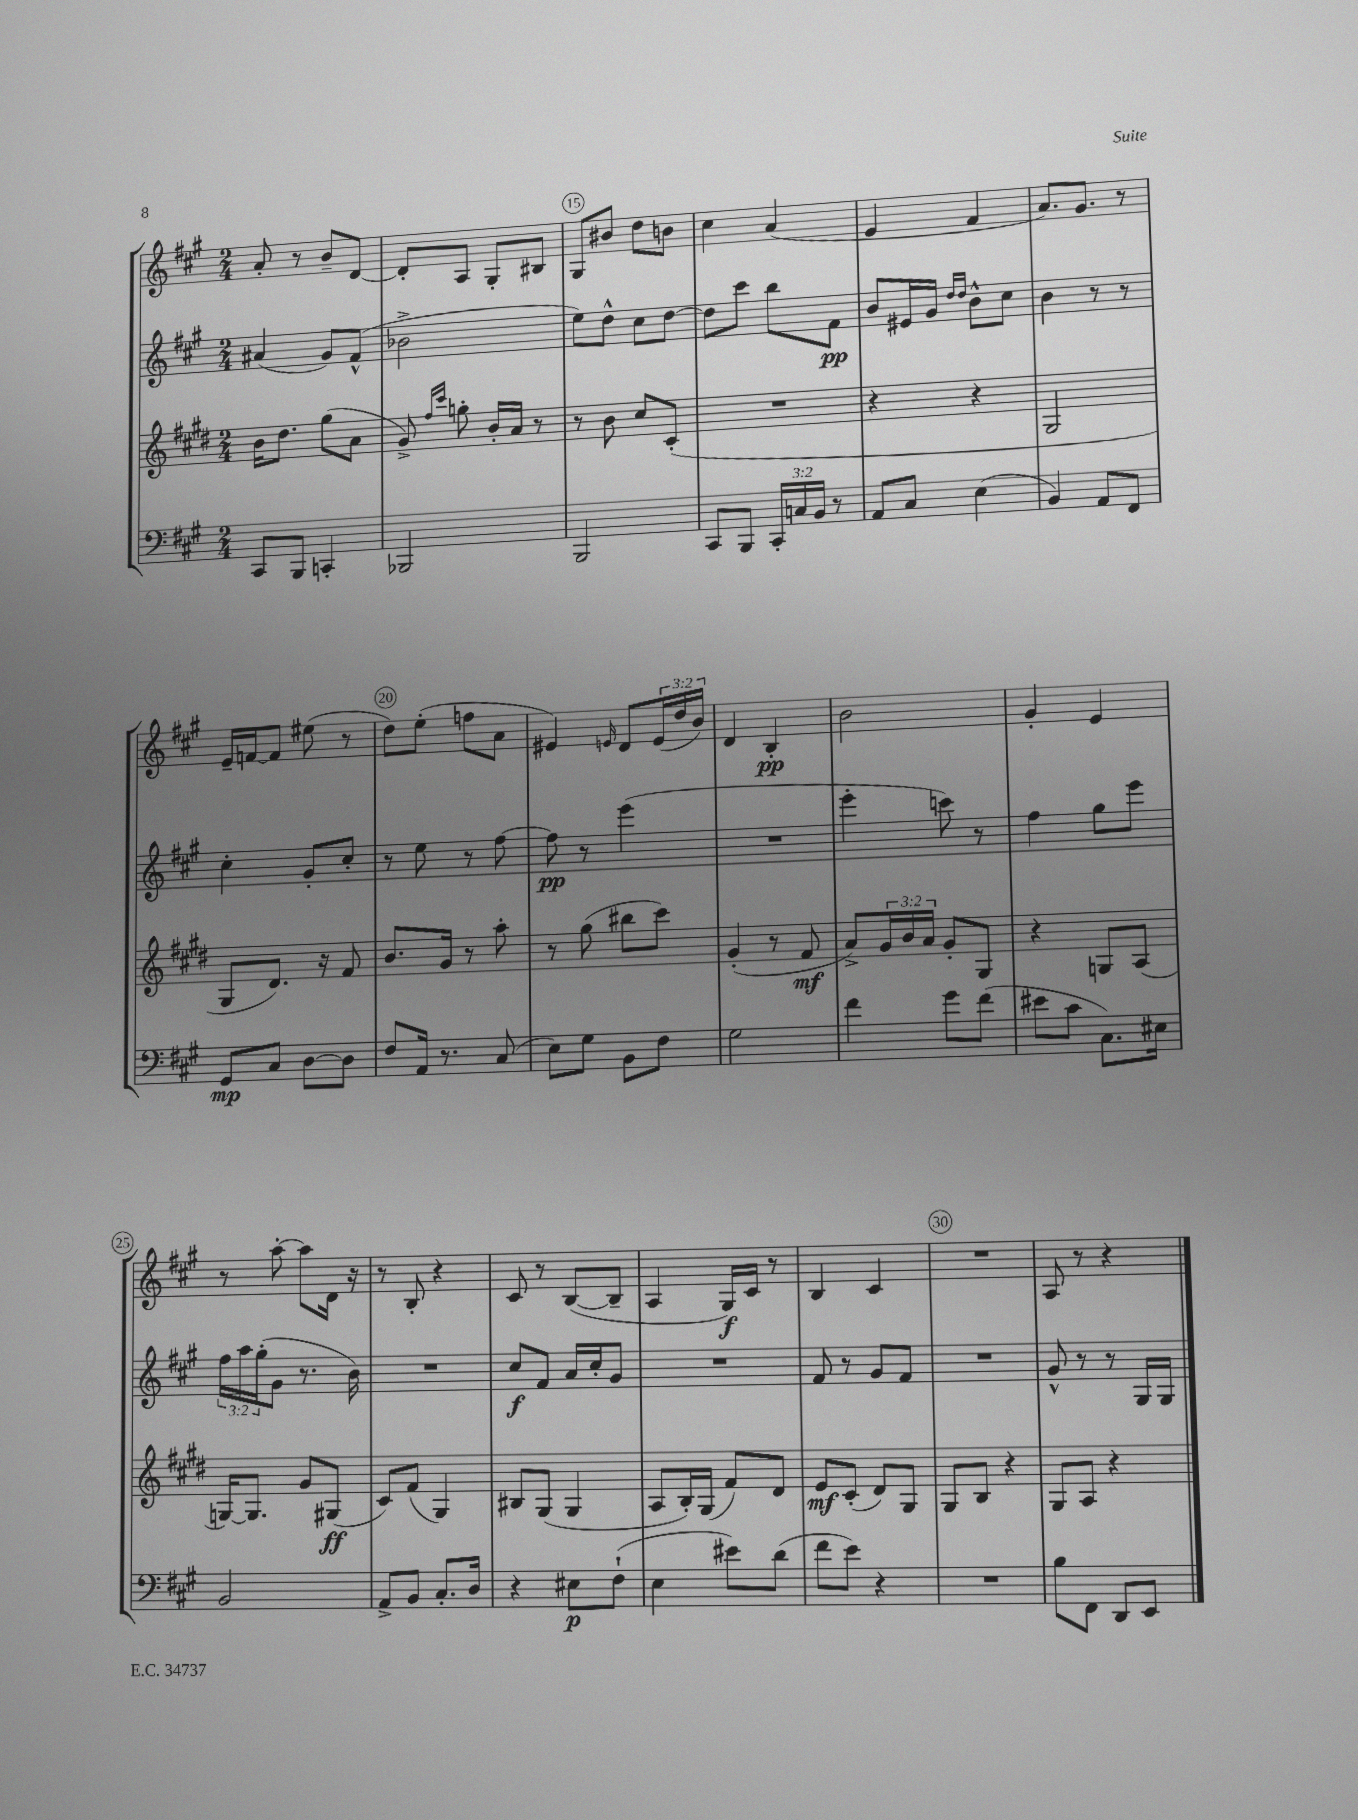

**kern	**dynam	**kern	**dynam	**kern	**dynam	**kern	**dynam
*part4	*part4	*part3	*part3	*part2	*part2	*part1	*part1
*staff4	*staff4	*staff3	*staff3	*staff2	*staff2	*staff1	*staff1
*clefF4	*	*clefG2	*	*clefG2	*	*clefG2	*
*k[f#c#g#]	*	*k[f#c#g#d#]	*	*k[f#c#g#]	*	*k[f#c#g#]	*
*M2/4	*	*M2/4	*	*M2/4	*	*M2/4	*
=13	=13	=13	=13	=13	=13	=13	=13
8CC#/L	.	16b\KL	.	(4a#X/	.	8a'/	.
.	.	8.dd#\J	.	.	.	.	.
8BBB/J	.	.	.	.	.	8r	.
4CCn'/	.	(8gg#\L	.	8g#/L)	.	8b~/L	.
.	.	8a\J	.	(8f#^^/J	.	[8d/J	.
=14	=14	=14	=14	=14	=14	=14	=14
2BBB-X/	.	8g#^/)	.	2b-X^\	.	8d'/L]	.
.	.	16qqff#/LL	.	.	.	.	.
.	.	16qqccc#/JJ	.	.	.	.	.
.	.	8ggn'\	.	.	.	8A/J	.
.	.	16b'/LL	.	.	.	8G#'/L	.
.	.	16a/JJ	.	.	.	.	.
.	.	8r	.	.	.	8B#X/J	.
=15	=15	=15	=15	=15	=15	=15	=15
2BBB/	.	8r	.	8ee\L)	.	8G#/L	.
.	.	8b\	.	8dd^^\J	.	8b#X/J	.
.	.	8cc#/L	.	8cc#\L	.	8dd\L	.
.	.	(8c#'/J	.	[8dd\J	.	8bn\J	.
=16	=16	=16	=16	=16	=16	=16	=16
8CC#/L	.	2r	.	8dd\L]	.	4cc#\	.
8BBB/J	.	.	.	8ccc#\J	.	.	.
24CC#'/LL	.	.	.	8bb\L	.	(4a/	.
24Cn/	.	.	.	.	.	.	.
24BB/JJ	.	.	.	.	.	.	.
8r	.	.	.	8f#\J	pp	.	.
=17	=17	=17	=17	=17	=17	=17	=17
8AA/L	.	4r	.	8b/L	.	4e/	.
8C#/J	.	.	.	16e#X/L	.	.	.
.	.	.	.	16g#/JJ	.	.	.
.	.	.	.	16qqdd/LL	.	.	.
.	.	.	.	16qqdd/JJ	.	.	.
(4E\	.	4r	.	8b^^\L	.	4f#/	.
.	.	.	.	8cc#\J	.	.	.
=18	=18	=18	=18	=18	=18	=18	=18
4BB/)	.	2G#/	.	4b\	.	8.a/L)	.
.	.	.	.	.	.	8.g#/J	.
8AA/L	.	.	.	8r	.	.	.
8FF#/J	.	.	.	8r	.	8r	.
!!LO:LB:g=z
=19	=19	=19	=19	=19	=19	=19	=19
8GG#/L	mp	8G#/L	.	4cc#'\	.	16e~/LL	.
.	.	.	.	.	.	[16fn/J	.
8C#/J	.	8.d#/J)	.	.	.	8f/J]	.
[8D\L	.	.	.	8g#'/L	.	(8ee#X\	.
.	.	16r	.	.	.	.	.
8D\J]	.	8f#/	.	8cc#'/J	.	8r	.
=20	=20	=20	=20	=20	=20	=20	=20
8F#/L	.	8.b/L	.	8r	.	8dd\L)	.
16AA/Jk	.	.	.	8ee\	.	(8ee'\J	.
8.r	.	16g#/Jk	.	.	.	.	.
.	.	8r	.	8r	.	8ffn\L	.
(8C#/	.	8aa'\	.	[8ff#\	.	8a\J	.
=21	=21	=21	=21	=21	=21	=21	=21
8E\L)	.	8r	.	8ff#\]	pp	4e#X/)	.
8G#\J	.	(8gg#\	.	8r	.	.	.
.	.	.	.	.	.	16qqen/	.
8BB\L	.	8bb#X\L	.	(4eee\	.	8d/L	.
8F#\J	.	8ccc#\J)	.	.	.	(24e/L	.
.	.	.	.	.	.	24dd/	.
.	.	.	.	.	.	24b/JJ)	.
=22	=22	=22	=22	=22	=22	=22	=22
2G#\	.	(4g#'/	.	2r	.	4d/	.
.	.	8r	.	.	.	4B'/	pp
.	.	8f#/	mf	.	.	.	.
=23	=23	=23	=23	=23	=23	=23	=23
4f#\	.	8a^/L)	.	4eee'\	.	2b\	.
.	.	24g#/L	.	.	.	.	.
.	.	24b/	.	.	.	.	.
.	.	24a/JJ	.	.	.	.	.
8g#\L	.	8g#'/L	.	8cccn\)	.	.	.
(8f#\J	.	8G#/J	.	8r	.	.	.
=24	=24	=24	=24	=24	=24	=24	=24
8e#X\L	.	4r	.	4ff#\	.	4g#'/	.
8c#\J	.	.	.	.	.	.	.
8.C#\L)	.	8Gn/L	.	8gg#\L	.	4e/	.
.	.	(8A/J	.	8eee\J	.	.	.
16E#X\Jk	.	.	.	.	.	.	.
!!LO:LB:g=z
=25	=25	=25	=25	=25	=25	=25	=25
2BB/	.	[16Gn/KL)	.	24ff#\LL	.	8r	.
.	.	.	.	24aa\	.	.	.
.	.	8.G/J]	.	.	.	.	.
.	.	.	.	(24gg#'\J	.	.	.
.	.	.	.	8g#\J	.	[8aa'\	.
.	.	8g#/L	.	8.r	.	8aa\L]	.
.	.	(8G#X/J	ff	.	.	16d\Jk	.
.	.	.	.	16b\)	.	16r	.
=26	=26	=26	=26	=26	=26	=26	=26
8AA^/L	.	8c#/L)	.	2r	.	8r	.
8BB/J	.	(8f#/J	.	.	.	8B'/	.
8.C#'/L	.	4G#/)	.	.	.	4r	.
16D/Jk	.	.	.	.	.	.	.
=27	=27	=27	=27	=27	=27	=27	=27
4r	.	8B#X/L	.	8cc#/L	f	8c#/	.
.	.	(8G#/J	.	8f#/J	.	8r	.
8E#X\L	p	4G#/	.	16a/LL	.	([8B/L	.
.	.	.	.	16cc#'/J	.	.	.
(8F#`\J	.	.	.	8g#/J	.	8B~/J]	.
=28	=28	=28	=28	=28	=28	=28	=28
4E\	.	8A/L	.	2r	.	4A/	.
.	.	16B'/L)	.	.	.	.	.
.	.	(16G#/JJ	.	.	.	.	.
8e#X\L)	.	8f#/L)	.	.	.	16G#/LL)	f
.	.	.	.	.	.	16c#/JJ	.
(8d\J	.	8d#/J	.	.	.	8r	.
=29	=29	=29	=29	=29	=29	=29	=29
8f#\L	.	8e/L	mf	8f#/	.	4B/	.
8e\J)	.	(8c#'/J	.	8r	.	.	.
4r	.	8d#/L)	.	8g#/L	.	4c#/	.
.	.	8G#/J	.	8f#/J	.	.	.
=30	=30	=30	=30	=30	=30	=30	=30
2r	.	8G#/L	.	2r	.	2r	.
.	.	8B/J	.	.	.	.	.
.	.	4r	.	.	.	.	.
=31	=31	=31	=31	=31	=31	=31	=31
8B\L	.	8G#/L	.	8g#^^/	.	8A/	.
8FF#\J	.	8A/J	.	8r	.	8r	.
8DD/L	.	4r	.	8r	.	4r	.
8EE/J	.	.	.	16G#/LL	.	.	.
.	.	.	.	16G#/JJ	.	.	.
==	==	==	==	==	==	==	==
*-	*-	*-	*-	*-	*-	*-	*-
